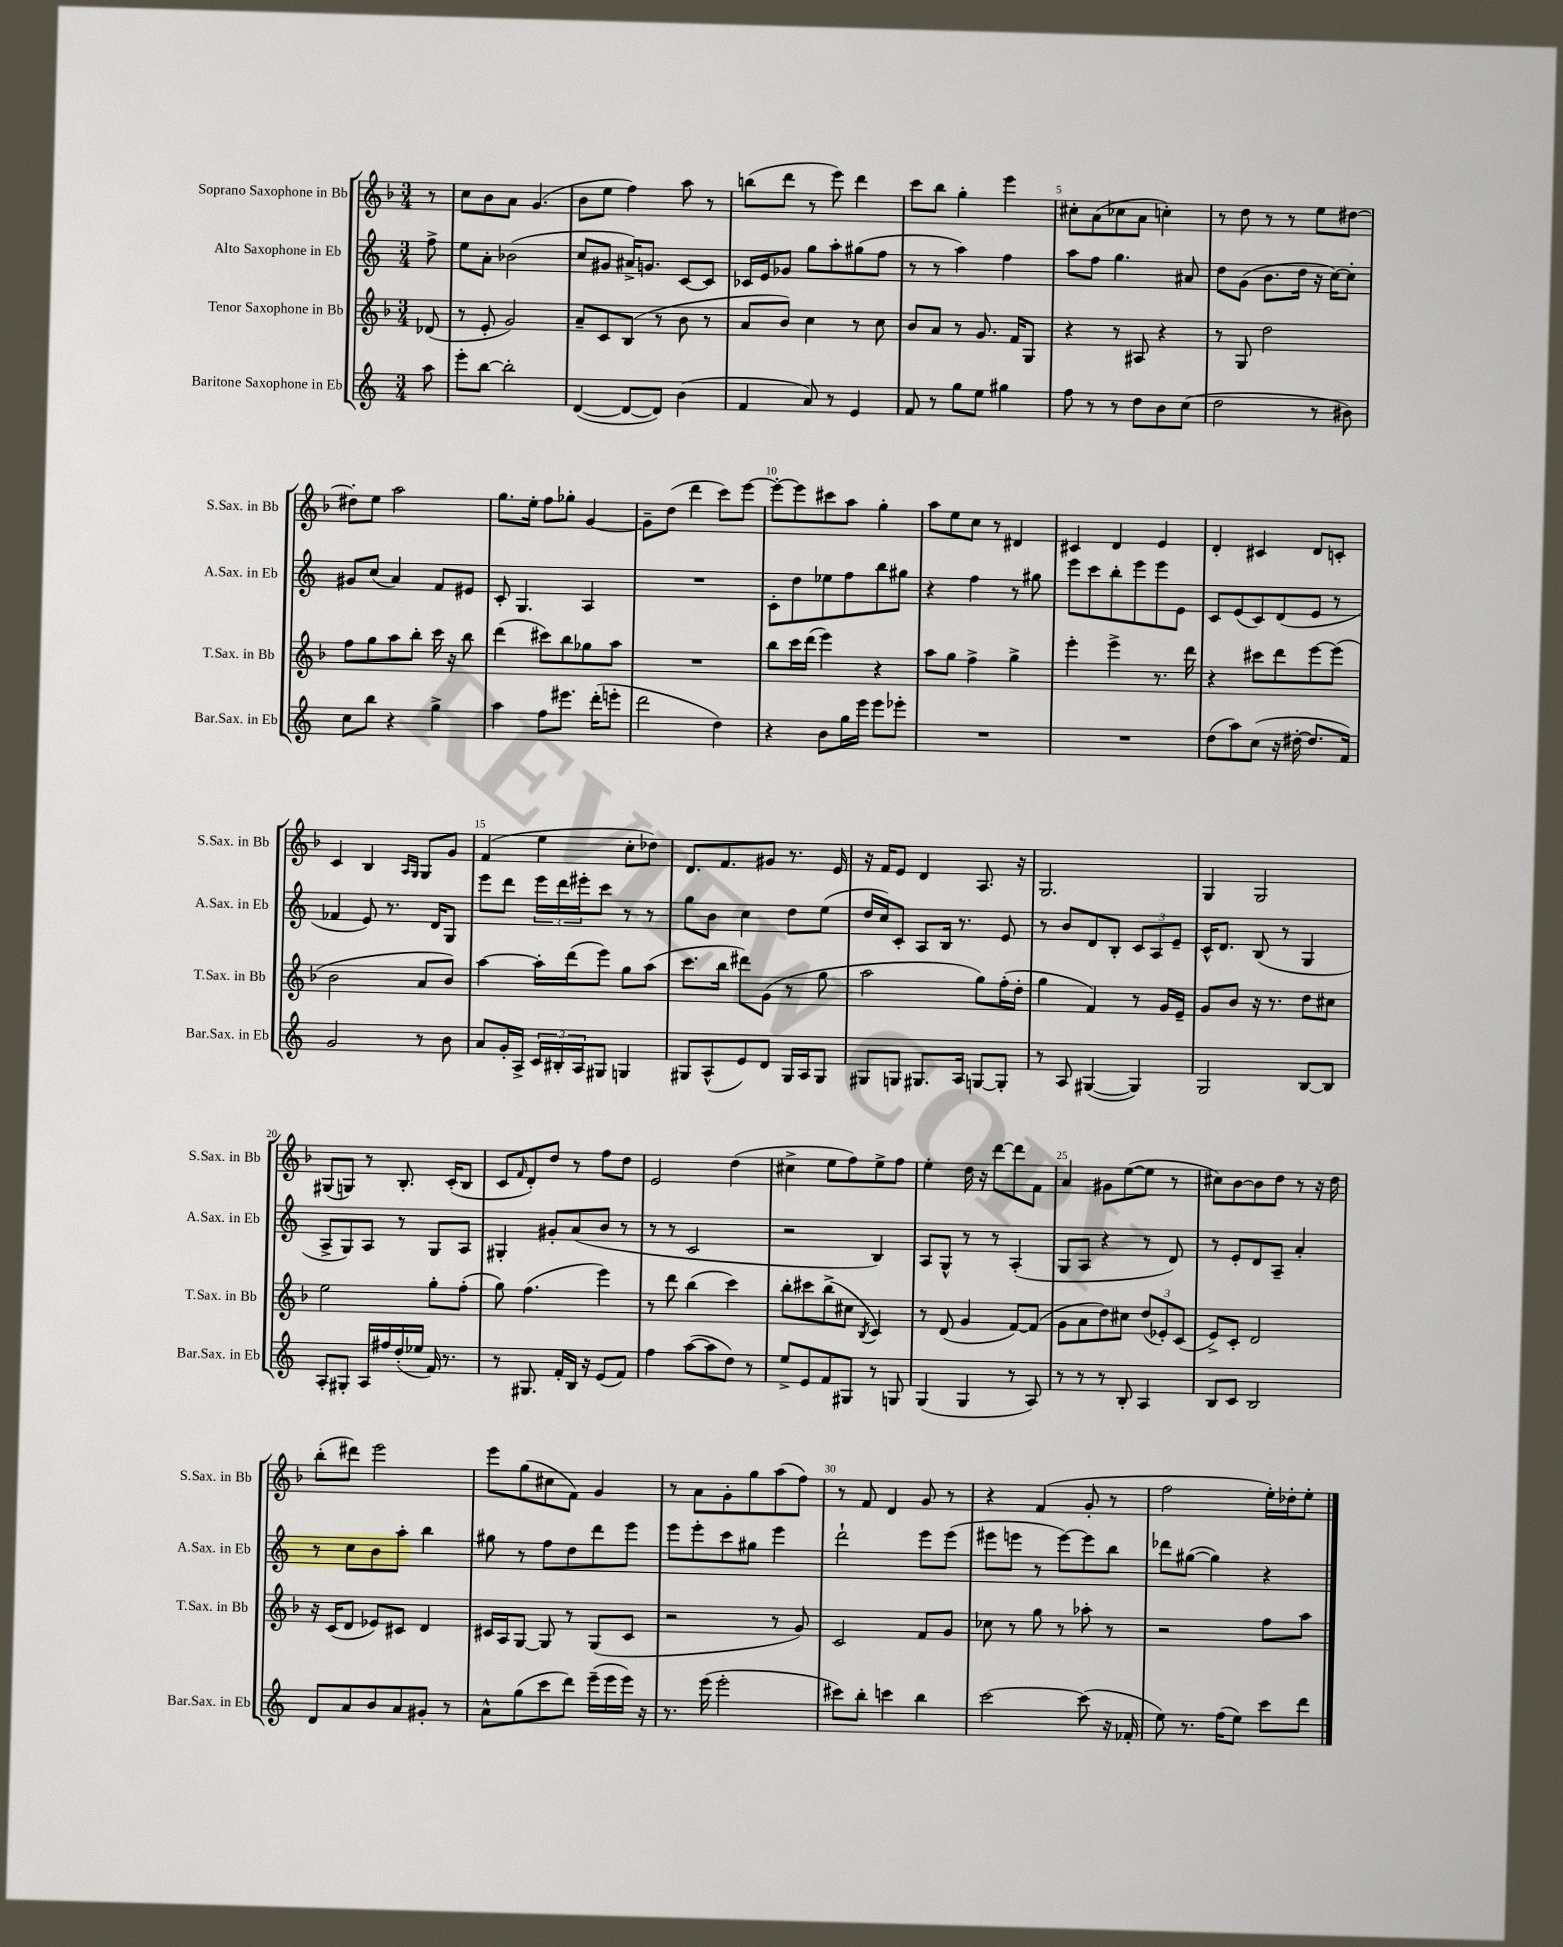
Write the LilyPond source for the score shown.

<<
\new StaffGroup <<
\new Staff = "s0" \with { instrumentName = "Soprano Saxophone in Bb" shortInstrumentName = "S.Sax. in Bb" } {
    \clef treble \key f \major \numericTimeSignature \time 3/4 \partial 8
    r8 |
    c''8 bes'8 a'8 g'4.( |
    bes'8 e''8 f''4) a''8 r8 |
    b''8( d'''8 r8 e'''8) d'''4 |
    c'''8 bes''8 g''4-. e'''4 |
    cis''8-. a'8( ces''8 a'8 c''4-.) |
    r8 d''8 r8 r8 e''8 dis''8~ |
    dis''8-. e''8 a''2 |
    g''8. e''16-. f''8 ges''8-. g'4~ |
    g'8-- d''8( d'''4 c'''8) e'''8~ |
    e'''8~-. e'''8 cis'''8 a''8 g''4-. |
    a''8 e''8 c''8 r8 dis'4 |
    cis'4 d'4 e'4 |
    d'4-. cis'4 d'8 c'8-. |
    c'4 bes4 \grace { a16 g16 } g8 g'8 |
    f'4( e''4 c''8-. des''8) |
    d'8. f'8. gis'8 r8. e'16 |
    r16 f'16 e'8 d'4 a8. r16 |
    g2. |
    g4 g2 |
    gis8( g8) r8 bes8.-. c'16-.( bes8 |
    c'8 \grace { f'16 } d'8-.) d''8 r8 f''8 d''8 |
    e'2 d''4( |
    cis''4-> e''8 f''8) e''8-> f''8 |
    e''4-. d''16 r16 d'''8~ d'''8 f'8 |
    a'4 gis'8 e''8~( e''8 r8 |
    cis''8) bes'8~ bes'8 d''8 r8 r16 d''16 |
    bes''8-.( dis'''8) e'''2 |
    e'''8 g''8( cis''8 f'8) g'4 |
    r8 a'8 g'8-. g''8 a''8( f''8) |
    r8 f'8 d'4 g'8 r8 |
    r4 f'4( g'8-. r8 |
    f''2 e''16-.) des''16-. e''8-. \bar "|." |
}
\new Staff = "s1" \with { instrumentName = "Alto Saxophone in Eb" shortInstrumentName = "A.Sax. in Eb" } {
    \clef treble \key c \major \numericTimeSignature \time 3/4 \partial 8
    f''8-> |
    e''8 a'8-. bes'2( |
    c''8 gis'8 ais'16->) g'8. c'8~ c'8 |
    ces'16 e'16 ges'8 g''8 a''8-. gis''8( f''8 |
    r8 r8 a''4) f''4 |
    a''8 f''8 g''4. ais'8 |
    d''8 g'8( b'8. d''16 r16 c''16~) c''8-. |
    gis'8 c''8( a'4) f'8 eis'8 |
    c'8-. g4. a4 |
    R2. |
    c'8-. d''8 ees''8 f''8 b''8 gis''8 |
    r4 f''4 r8 gis''8 |
    e'''8 c'''8 b''8-. e'''8 e'''8 e'8 |
    c'8 e'8( c'8) d'8( e'8 r8 |
    fes'4 e'8) r8. d'16 g8 |
    e'''8 d'''8 \tuplet 3/2 { e'''16 d'''16 eis'''16-. } c'''8 r8 r8 |
    g''8 b'8 c''4 d''8 e''8( |
    d''16 c''16) c'8-. a8 b16 r8. e'8 |
    r8 b'8 d'8 b8-. \tuplet 3/2 { c'8 a8 e'8-- } |
    c'16-^ d'8. b8( r8 g4 |
    a8-> g8) a8 r8 g8 a8 |
    gis4-. gis'8-. a'8( b'8 r8 |
    r8 r8 c'2 |
    r2 b4) |
    a8 g8-^ r8 r8 a4-.( |
    g8 a8 r4 r8 d'8) |
    r8 e'8-. d'8 a8-- a'4-. |
    r8 c''8 b'8 a''8-. b''4 |
    gis''8 r8 f''8 d''8 d'''8 e'''8 |
    e'''8 e'''8-. c'''8 gis''8 e'''4 |
    d'''2-! e'''8 e'''8( |
    eis'''8 e'''8 r8 e'''8~) e'''8 b''8 |
    des'''8 gis''8~( gis''4) r4 \bar "|." |
}
\new Staff = "s2" \with { instrumentName = "Tenor Saxophone in Bb" shortInstrumentName = "T.Sax. in Bb" } {
    \clef treble \key f \major \numericTimeSignature \time 3/4 \partial 8
    des'8( |
    r8 e'8-. g'2) |
    a'8-- c'8 bes8( r8 bes'8 r8 |
    a'8 bes'8) c''4 r8 c''8 |
    bes'8 a'8 r8 g'8. f'16 g8 |
    r4 r8 ais8 r4 |
    r8 g8 d''2 |
    f''8 g''8 a''8 bes''8-. c'''16 r16 bes''8 |
    d'''4( cis'''8) bes''8 ges''8 a''8 |
    R2. |
    bes''8 c'''16 d'''16( e'''4) r4 |
    a''8 g''8 f''4-> g''4-> |
    e'''4-. e'''4-> r8. d'''16 |
    r4 cis'''8 d'''8 e'''8~ e'''8( |
    bes'2 a'8 bes'8) |
    a''4~ a''16-. d'''16( e'''8) g''8 a''8( |
    c'''8. bes''16 dis'''8) g'8( r8 g''8 |
    a''2 g''8) f''16-.( d''16-. |
    g''4 f'4) r8 g'16 e'16-- |
    g'8 bes'8 r16 r8. d''8 cis''8 |
    e''2 g''8-. f''8-.( |
    g''8) f''4.( e'''4) |
    r8 d'''8 bes''4( c'''4) |
    bes''8-. cis'''8 bes''8->( cis''8 \acciaccatura { bes8 } c'4) |
    r8 d'8( g'4 f'8~) f'8( |
    g'8 a'8 d''8) cis''8 \tuplet 3/2 { d''8( ees'8-.) c'8( } |
    e'8->) c'8-. d'2 |
    r16 c'16( d'8 ees'8) cis'8 d'4 |
    cis'16 a16 g8~ g8 r8 g8( cis'8 |
    r2 r8 g'8) |
    c'2 f'8 g'8 |
    ces''8 r8 g''8 r8 aes''8-. r8 |
    r2 f''8 a''8 \bar "|." |
}
\new Staff = "s3" \with { instrumentName = "Baritone Saxophone in Eb" shortInstrumentName = "Bar.Sax. in Eb" } {
    \clef treble \key c \major \numericTimeSignature \time 3/4 \partial 8
    a''8 |
    e'''8-. b''8~ b''2-. |
    d'4~( d'8~ d'8) b'4( |
    f'4 a'8) r8 e'4 |
    f'8 r8 g''8 e''8 gis''4 |
    f''8 r8 r8 d''8 b'8 c''8( |
    d''2 r8 bis'8) |
    c''8 b''8 r4 g''4-> |
    a''4 f''8 eis'''8. d'''16-.( e'''8-. |
    d'''2 d''4) |
    r4 b'8 g''16 e'''16 e'''8 ees'''8-. |
    R2. |
    R2. |
    d''8( a''8) c''8( r16 dis''16~-. dis''8. f'16) |
    g'2 r8 b'8 |
    a'8 g'16-. a16-> \tuplet 3/2 { c'16 bis16-. a16 } gis8 g4 |
    gis8 a8-^( e'8) d'8 gis16 a16 gis8 |
    gis8 g8 gis8. a16 g8~ g8-. |
    r8 a8 gis4~( gis4) |
    g2 b8~ b8 |
    a8-. gis8-. a16 fis''16 d''16-.( ees''16 f'16) r8. |
    r8 gis8. f'16-. b16 r16 e'8( f'8) |
    f''4 a''8~( a''8 d''8) r8 |
    e''8-> e'8 f'8 gis8 r8 g8 |
    g4( g4 r8 a8) |
    r8 r8 r8 b8-. a4 |
    b8 c'8 b2 |
    d'8 a'8 b'8 a'8 gis'8-. r8 |
    a'8-^ g''8( c'''8 d'''8) e'''16--( e'''16 e'''16) r16 |
    r8. e'''16( e'''2-. |
    cis'''8) b''8-. c'''4 b''4 |
    c'''2~ c'''8( r16 fes'16-. |
    e''8) r8. f''16( e''8) c'''8 d'''8 \bar "|." |
}
>>
>>
\layout { \context { \Score \override BarNumber.break-visibility = ##(#f #t #t) barNumberVisibility = #(every-nth-bar-number-visible 5) } }
